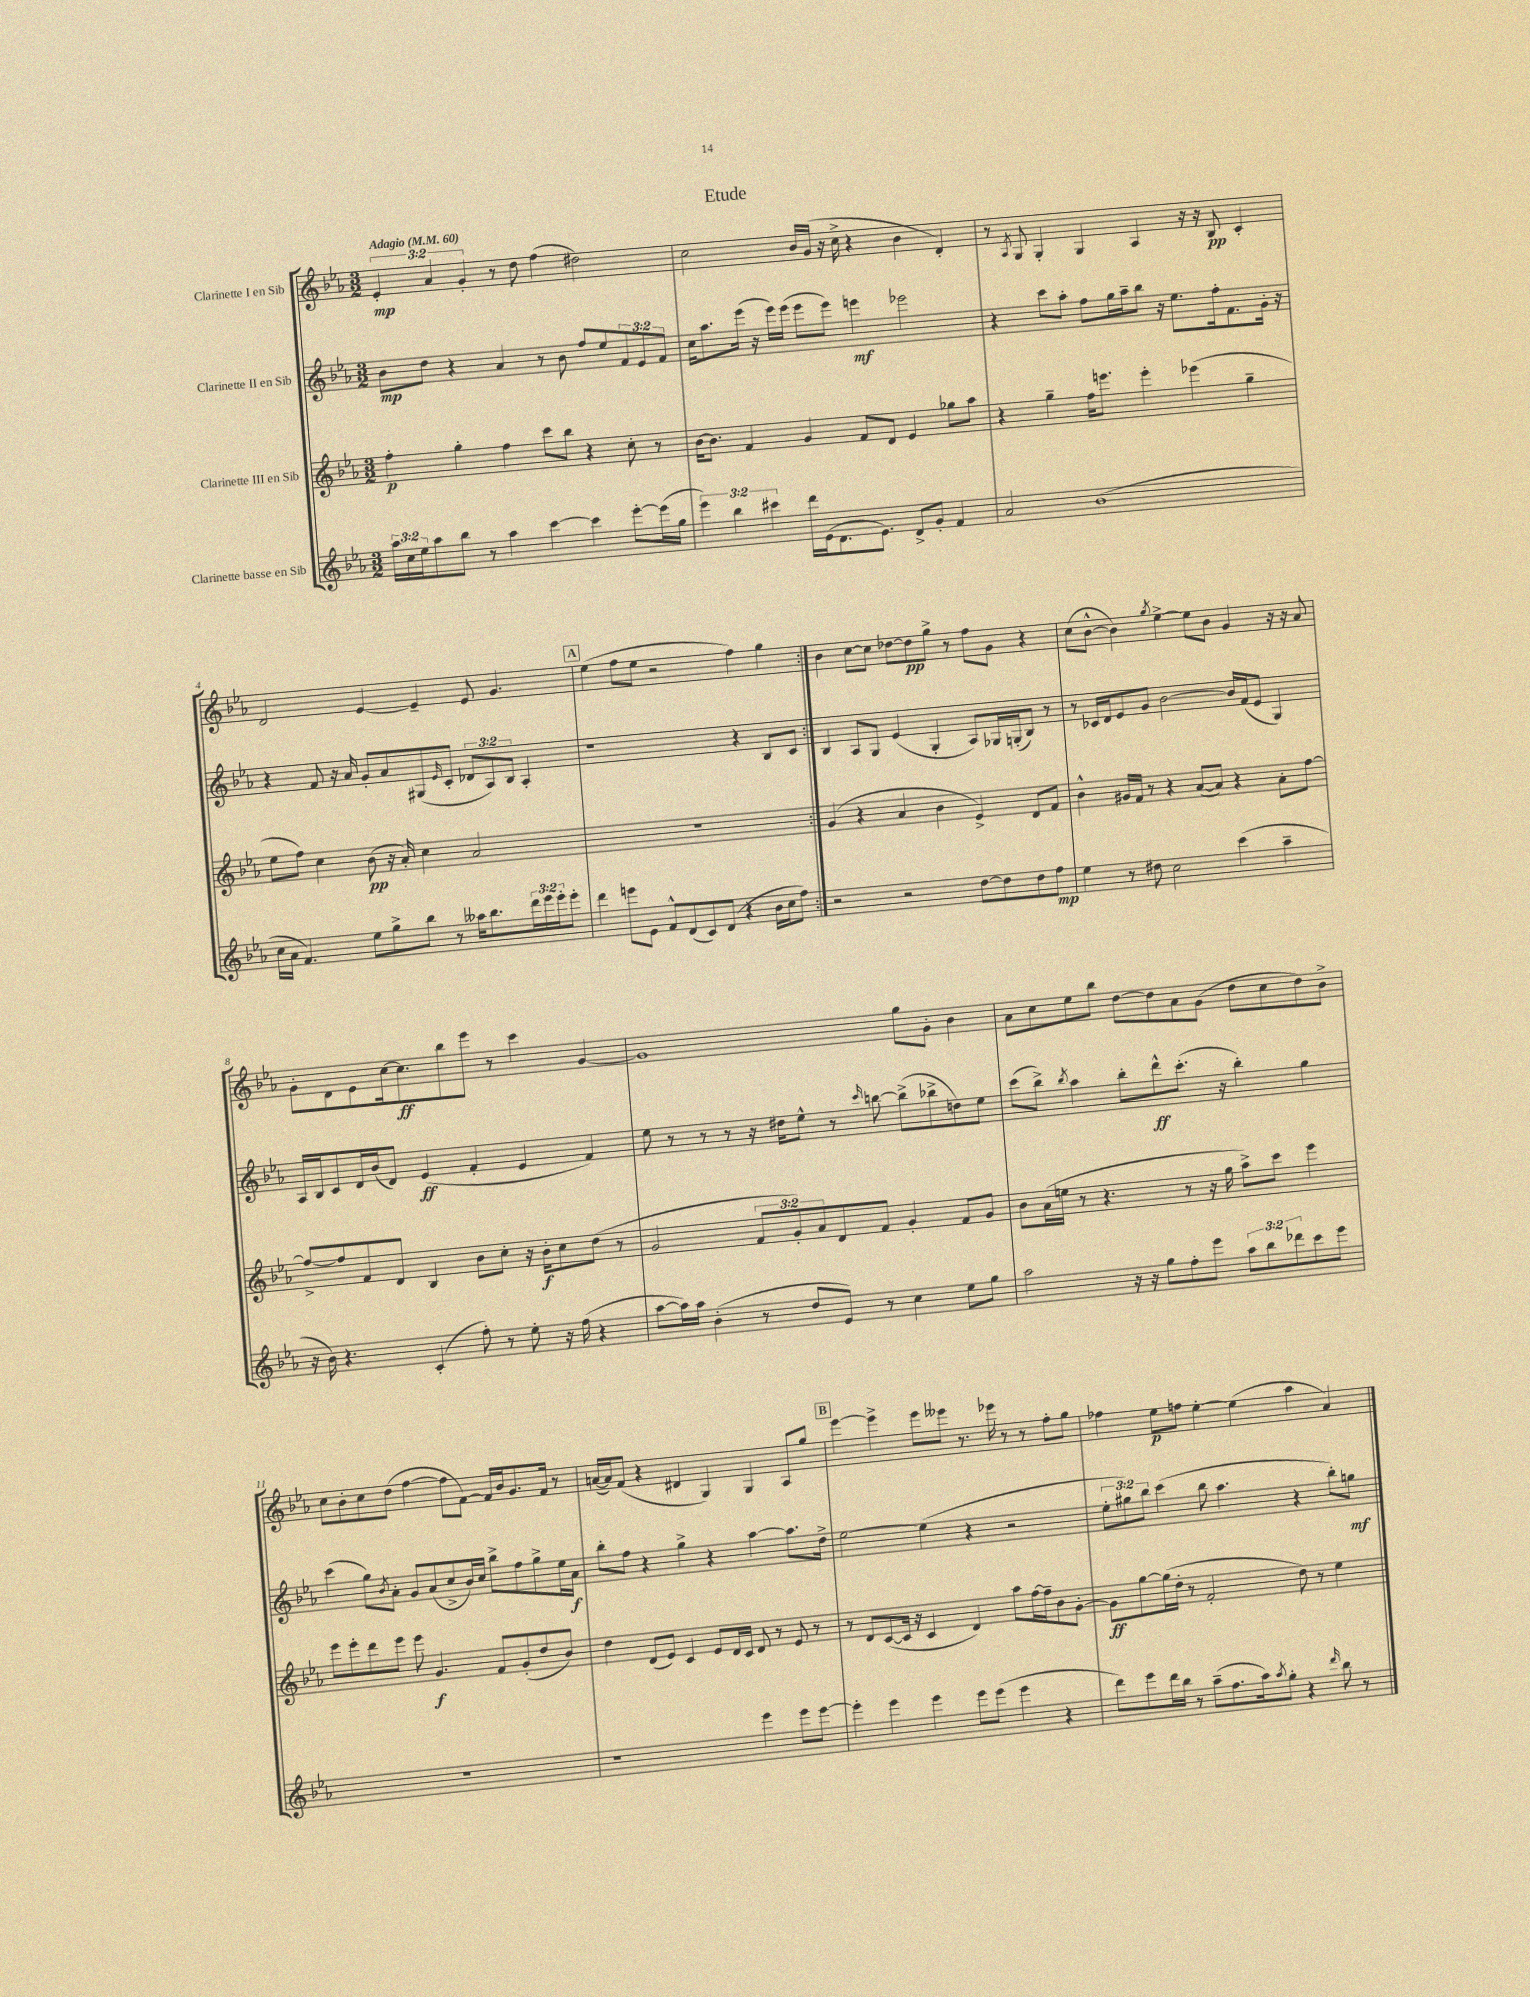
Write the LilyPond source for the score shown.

\header { title = "Etude" }
<<
\new StaffGroup <<
\new Staff = "s0" \with { instrumentName = "Clarinette I en Sib" } {
    \clef treble \key ees \major \numericTimeSignature \time 3/2 \override Staff.TupletNumber.text = #tuplet-number::calc-fraction-text \tempo "Adagio" 4 = 60
    \repeat volta 2 { \tuplet 3/2 { ees'4-.\mp aes'4 g'4-. } r8 d''8 f''4( dis''2) |
    c''2 bes'16 g'16( r16 c''16-> r4 bes'4 d'4-.) |
    r8 \acciaccatura { aes8 } g8 g4-. g4 aes4 r16 r16 bes8\pp c'4-. |
    d'2 ees'4~ ees'4-- ees'8 g'4. |
    \mark \markup { \box "A" } ees''4( f''8 ees''8 r2 f''4) g''4 | }
    bes'4 c''8~ c''8 des''8~ des''8\pp g''8-> r8 f''8 g'8 r4 |
    c''8( bes'8~-^ bes'4) \acciaccatura { g''8 } ees''4~-> ees''8 bes'8 g'4 r16 r16 aes'8 |
    g'8-. d'8 ees'8 c''16~ c''8.\ff bes''8 ees'''8 r8 c'''4 g'4~ |
    g'1 g''8 g'8-. bes'4 |
    aes'8 c''8 ees''8 bes''8 d''8~ d''8 aes'8 g'8( d''8 c''8 d''8) bes'8-> |
    c''8 bes'8-. c''8 d''8( f''4~ f''8 f'8~) f'16 bes'16 g'8. f'16 r8 |
    a'16~( a'16) f'8( r4 dis'4 g4) g4 aes8 g''8 |
    \mark \markup { \box "B" } ees'''4~ ees'''4-> ees'''8 eeses'''8 r8. ees'''16 r8 r8 f''8-. g''8 |
    fes''4 ees''8\p f''8 ees''4~-. ees''4( aes''4 aes'4) \bar "|." |
}
\new Staff = "s1" \with { instrumentName = "Clarinette II en Sib" } {
    \clef treble \key ees \major \numericTimeSignature \time 3/2 \override Staff.TupletNumber.text = #tuplet-number::calc-fraction-text
    \repeat volta 2 { bes'8\mp d''8 r4 aes'4 r8 bes'8 f''8 ees''8 \tuplet 3/2 { f'8 ees'8 f'8 } |
    c''16 aes''8. ees'''16( r16 ees'''16) ees'''16( ees'''8 ees'''8) e'''4\mf ees'''2 |
    r4 c'''8 aes''8-. f''8 g''16 aes''16-- bes''8 r16 ees''8. f''16-. f'8. g'16-. r16 |
    r4 f'8 r16 aes'16 g'8-. aes'8 gis8( \grace { ees'16 } c'8-. \tuplet 3/2 { des'8 aes8) bes8 } aes4-. |
    \mark \markup { \box "A" } r1 r4 bes8 c'8 | }
    bes4 aes8 g8 ees'4( g4-. aes8) ges16 g16-.( bes8) r8 |
    r8 ces'16 d'16 ees'8 g'8 bes'2~ bes'16 f'16( ees'8 g4) |
    aes16 bes16 c'8 d'16 bes'16( d'8) ees'4\ff( f'4-. ees'4 f'4) |
    ees''8 r8 r8 r8 r16 dis''16 ees''8-^ r8 \grace { c'''16 } b''8~ b''8->( bes''8-> d''8) ees''8 |
    c'''8( bes''8->) \acciaccatura { bes''8 } aes''4 bes''8-. d'''8-^\ff c'''8.-.( r16 bes''4-.) g''4 |
    c'''4( g''8) \acciaccatura { bes'8 } aes'8-. g'8 aes'8( c''8-> bes'16) c''16 bes''8-> f''8 g''8-> ees''16 aes'16\f |
    bes''8-. f''8 r4 g''4-> r4 aes''4~ aes''8. d''16-> |
    \mark \markup { \box "B" } ees''2~ ees''4( r4 r2 |
    \tuplet 3/2 { ees''8-. gis''8) bes''8 } c'''4( bes''8 aes''4. r4 bes''8-.) g''8\mf \bar "|." |
}
\new Staff = "s2" \with { instrumentName = "Clarinette III en Sib" } {
    \clef treble \key ees \major \numericTimeSignature \time 3/2 \override Staff.TupletNumber.text = #tuplet-number::calc-fraction-text
    \repeat volta 2 { f''4-.\p g''4-. f''4 c'''8 bes''8 r4 c''8-. r8 |
    bes'16~ bes'8. f'4 g'4 f'8 d'8 ees'4 ges''8 aes''8 |
    r4 g''4-- f''16 e'''8. e'''4-. ees'''4( g''4-- |
    ees''8 f''8) c''4 bes'8\pp( r16 aes'16-.) c''4 aes'2 |
    \mark \markup { \box "A" } R1. | }
    g'4( r4 aes'4 bes'4 ees'4->) d'8 f'8 |
    bes'4-^ gis'16 f'16 r8 r4 aes'8~( aes'8) r4 aes'8-. f''8~ |
    f''8~-> f''8 f'8 d'8 bes4 bes'8 c''8-. r16 bes'16-.\f c''8 d''8( r8 |
    g'2 \tuplet 3/2 { f'8 g'8-.) aes'8 } d'8 f'8 g'4-. f'8 g'8 |
    bes'8 aes'16( e''16 r8 r4. r8 r16 g''16 aes''8->) c'''8 ees'''4 |
    ees'''8 ees'''8-. d'''8 ees'''8 ees'''8 g'4.\f f'8 g'8-.( d''8 bes'8) |
    d''4 d'8( ees'8) c'4 ees'8 d'16 c'16 d'8 r8 ees'8 r8 |
    \mark \markup { \box "B" } r8 d'8 c'8~( c'16 r16 c'4 d'4) aes''8 f''16~ f''16-- bes'8 g'8~-. |
    g'8\ff g''8~ g''16( d''16-. r8 f'2-. d''8) r8 ees''4 \bar "|." |
}
\new Staff = "s3" \with { instrumentName = "Clarinette basse en Sib" } {
    \clef treble \key ees \major \numericTimeSignature \time 3/2 \override Staff.TupletNumber.text = #tuplet-number::calc-fraction-text
    \repeat volta 2 { \tuplet 3/2 { aes''16 c''16 ees''16 } aes''8 bes''8 r8 aes''4 c'''4~ c'''4 ees'''8~-. ees'''16( g''16 |
    \tuplet 3/2 { ees'''4) bes''4 cis'''4 } d'''16 ees'16( d'8. ees'8.) d'8-> g'8-. f'4 |
    aes'2 bes'1( |
    c''16 aes'16 f'4.) ees''8 g''8-> bes''8 r8 aeses''16 bes''8. \tuplet 3/2 { d'''16 ees'''16 ees'''16-. } ees'''8-. |
    \mark \markup { \box "A" } d'''4 e'''8 ees'8 f'8-^ d'8( c'8) d'8( r4 bes'16 c''16 f''8) | }
    r2 r2 d''8~ d''8 d''8 f''8\mp |
    ees''4 r8 dis''8 c''2 c'''4( aes''4-- |
    r16 bes'16) r4. c'4-.( f''8-.) r8 ees''8-. r16 f''16( r4 |
    aes''8~ aes''16) aes''16 bes'4-.( r8 d''8 ees'8) r8 c''4 ees''8 g''8 |
    aes''2 r16 r16 g''8 f''8-. ees'''8 \tuplet 3/2 { aes''8 bes''8 des'''8 } c'''8 ees'''8 |
    R1. |
    r1 ees'''4 ees'''8 ees'''8~ |
    \mark \markup { \box "B" } ees'''4-. ees'''4 ees'''4 ees'''8 ees'''8( ees'''4 r4 |
    d'''8) ees'''8 d'''16 bes''16 r8 aes''8--( f''8. aes''16) \acciaccatura { aes''8 } g''8-. r4 \grace { d'''16 } bes''8 r8 \bar "|." |
}
>>
>>
